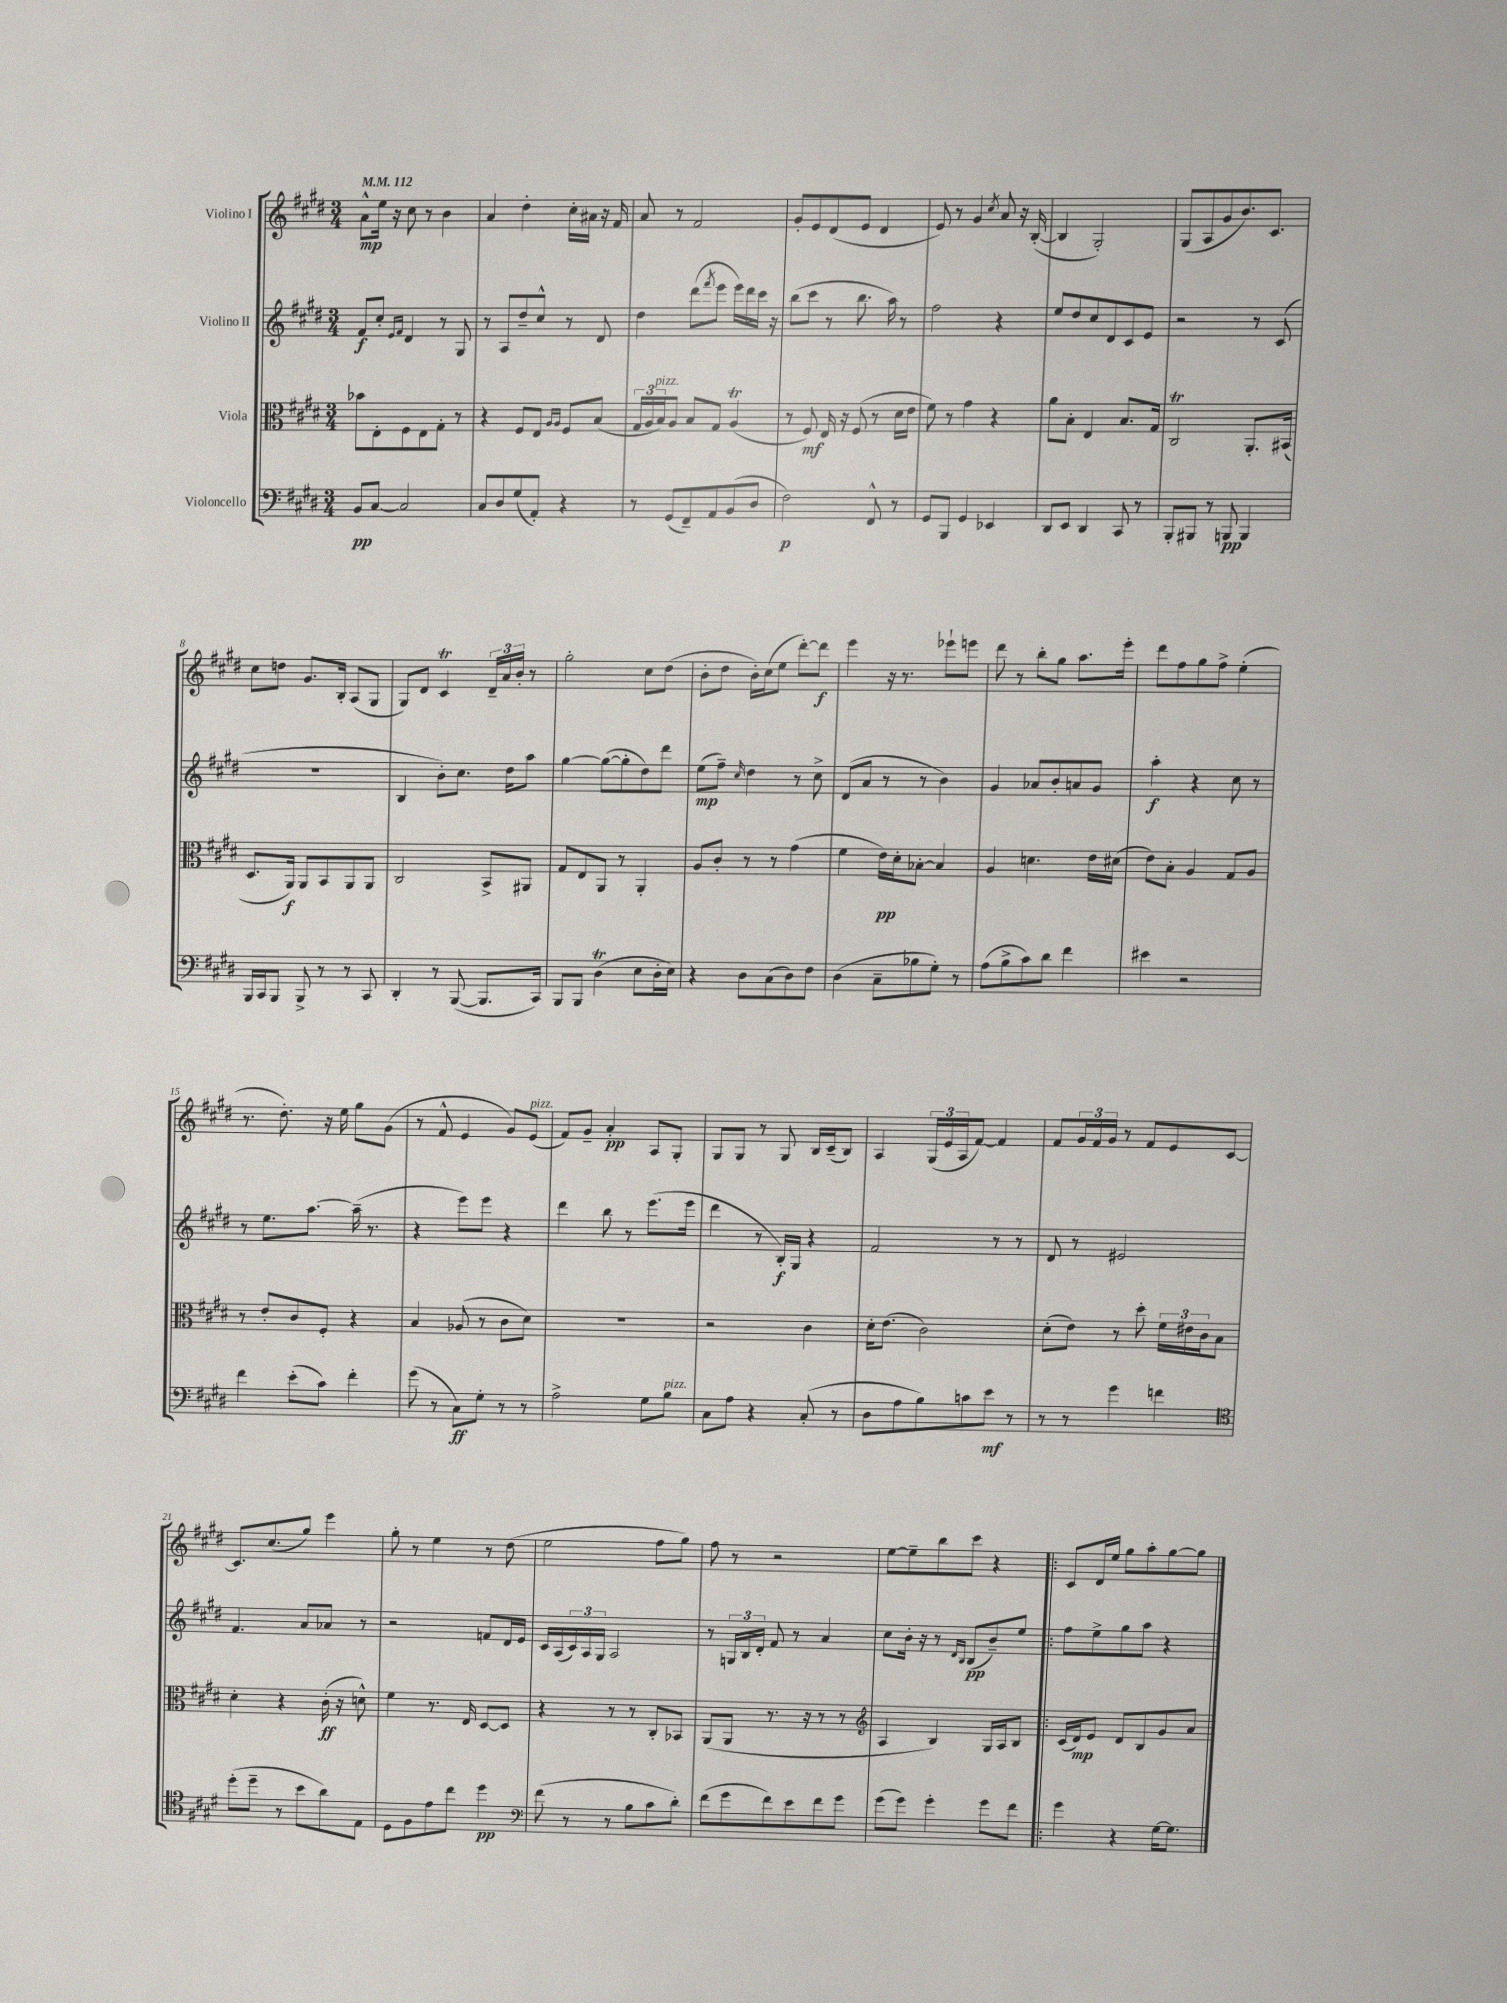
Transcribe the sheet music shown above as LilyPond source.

<<
\new StaffGroup <<
\new Staff = "s0" \with { instrumentName = "Violino I" } {
    \clef treble \key e \major \numericTimeSignature \time 3/4 \tempo 4 = 112
    a'8-^\mp e''16 r16 cis''8 r8 b'4 |
    a'4 dis''4-. cis''16-. ais'16 r16 fis'16 |
    a'8 r8 fis'2 |
    gis'8-. e'8 dis'8( e'8 dis'4 |
    e'8) r8 gis'4 \acciaccatura { cis''8 } a'8 r16 b16~-.( |
    b4 gis2-.) |
    gis8( a8 gis'8 b'8.) cis'8. |
    cis''8 d''8 gis'8. b16-. a8( gis8 |
    gis8) dis'8 cis'4\trill \tuplet 3/2 { dis'16-- a'16 b'16-. } r8 |
    gis''2-. cis''8 dis''8( |
    b'8-. dis''8 b'16-.) cis''16( e''8 dis'''8~-.) dis'''8\f |
    e'''4 r16 r8. ees'''8-! e'''8 |
    dis'''8 r8 b''8-. gis''8 a''8. e'''16-. |
    dis'''8 fis''8 gis''8 fis''8-> e''4-.( |
    r8. dis''8.-.) r16 e''16 gis''8 gis'8( |
    r8 fis'8-^ e'4 gis'8) e'8^\markup { \italic "pizz." }( |
    fis'8) gis'8-- a'4-.\pp a8 gis8-. |
    gis8 gis8 r8 gis8 b16 cis'16--( b8) |
    a4 \tuplet 3/2 { gis16( e'16 a16 } fis'8~) fis'4 |
    fis'8 \tuplet 3/2 { gis'16 fis'16 gis'16 } r8 fis'8 e'8 cis'8~ |
    cis'8. cis''8.( gis''8) e'''4 |
    gis''8-. r8 e''4 r8 dis''8( |
    e''2 fis''8 gis''8) |
    fis''8 r8 r2 |
    e''8~ e''8-- b''8 cis'''8 r4 |
    \bar ".|:" cis'8 dis'16 e''16 gis''8 a''8-. gis''8~ gis''8 \bar "|." |
}
\new Staff = "s1" \with { instrumentName = "Violino II" } {
    \clef treble \key e \major \numericTimeSignature \time 3/4
    fis'8\f cis''8-. \grace { e'16 fis'16 } dis'4 r8 gis8 |
    r8 a8 dis''8-- cis''8-^ r8 dis'8 |
    dis''4 dis'''8( \acciaccatura { fis'''8 } e'''8 e'''16) dis'''16 cis'''16 r16 |
    b''8( cis'''8 r8 b''8. a''16) r8 |
    fis''2 r4 |
    e''8 dis''8 cis''8 dis'8 cis'8 e'8 |
    r2 r8 cis'8( |
    R2. |
    b4 b'8-.) cis''8. dis''16 a''8 |
    gis''4~ gis''8~( gis''8-. dis''8) dis'''8 |
    e''8\mp( fis''8--) \grace { cis''16 } dis''4 r8 cis''8-> |
    dis'8( a'8 r8 r8 b'4) |
    gis'4 aes'8 b'8-. a'8 gis'8 |
    a''4-.\f r4 cis''8 r8 |
    r8 e''8. a''8.~ a''16--( r8. |
    r4 e'''8) e'''8 r4 |
    dis'''4 b''8 r8 e'''8.( e'''16 |
    dis'''4 r8 b16-.\f) gis16 r4 |
    fis'2 r8 r8 |
    dis'8 r8 eis'2 |
    fis'4. a'8 aes'8 r8 |
    r2 f'8 dis'16 e'16 |
    cis'16 a16( \tuplet 3/2 { cis'16) a16 gis16 } a2 |
    r8 \tuplet 3/2 { g16 b16 dis'16-. } fis'8 r8 a'4 |
    cis''8 b'16-. r16 r8 \grace { dis'16 b16 } b8\pp( b'8--) e''8 |
    \bar ".|:" fis''8 e''8-> gis''8 a''8 r4 \bar "|." |
}
\new Staff = "s2" \with { instrumentName = "Viola" } {
    \clef alto \key e \major \numericTimeSignature \time 3/4
    bes'8 e8-. fis8 e8 gis8-. r8 |
    r4 fis8 e8 \grace { a16 a16 } fis8 b8( |
    \tuplet 3/2 { gis16 a16 b16^\markup { \italic "pizz." }) } a8 b8 gis8 a4\trill( |
    r8 fis8\mf) e16 r16 fis8( r8 dis'16 e'16 |
    fis'8) r8 gis'4 r4 |
    a'8 b8-. e4 b8. gis16 |
    cis2\trill a,8.-. bis,16( |
    dis8. a,16\f) a,8 b,8 a,8 a,8 |
    cis2 b,8-> ais,8 |
    gis8 e8 a,8 r8 a,4-. |
    a8 cis'8-. r8 r8 gis'4( |
    fis'4 e'16\pp) dis'16-. bes8~-. bes4 |
    a4 d'4. e'16 dis'16( |
    e'8) b8-. a4 gis8 a8 |
    r8 e'8-. cis'8 fis8-. r4 |
    b4 aes8( r8 cis'8 dis'8) |
    R2. |
    r2 cis'4 |
    dis'16-. e'8.( cis'2) |
    dis'8-.( e'8) r8 dis''8-. \tuplet 3/2 { fis'16 eis'16 cis'16 } b8 |
    dis'4-. r4 cis'16-.\ff( r16 d'8-^) |
    fis'4 r8. e16 dis8~ dis8 |
    r4 r8 r8 cis8-. bes,8 |
    a,8( a,8 r8. r16 r8 r8 |
    \clef treble a4 b4) gis16 a16 b8 |
    \bar ".|:" cis'16( dis'16\mp) e'8 dis'8 b8 gis'8 a'8 \bar "|." |
}
\new Staff = "s3" \with { instrumentName = "Violoncello" } {
    \clef bass \key e \major \numericTimeSignature \time 3/4
    b,8\pp cis8~ cis2 |
    cis8 dis8 gis8( a,8-.) r4 |
    r8 gis,8( fis,8--) a,8 b,8( dis8 |
    fis2\p) fis,8-^ r8 |
    gis,8 b,,8 gis,4 ees,4 |
    dis,8 e,8 dis,4 cis,8 r8 |
    b,,8-. bis,,8 r8 b,,8\pp b,,4 |
    b,,16 cis,16 b,,8 b,,8-> r8 r8 cis,8 |
    dis,4-. r8 b,,8~( b,,8. cis,16) |
    b,,8 b,,8 dis4\trill( e8 dis16-. e16) |
    r4 dis8 cis8( dis8) fis8 |
    dis4( cis8-- bes8 gis8-.) r8 |
    a8( b8-> cis'8) dis'8 fis'4 |
    eis'4 r2 |
    fis'4 e'8-.( cis'8) fis'4-. |
    gis'8( r8 cis8\ff) gis8-. r8 r8 |
    a2-> gis8 b8^\markup { \italic "pizz." } |
    cis8 a8 r4 cis8-.( r8 |
    dis8 a8 b8) c'8 e'8\mf r8 |
    r8 r8 gis'4 f'4 |
    \clef tenor dis''8-.( dis''8-- r8 b'8 a'8) e8 |
    dis8 fis8 e'8 cis''8 dis''4\pp |
    \clef bass fis'8( r8 r8 b8 cis'8 dis'8-.) |
    fis'8( gis'8 fis'8) e'8 fis'8 gis'8 |
    gis'8( gis'8) gis'4-. gis'8 fis'8 |
    \bar ".|:" gis'4 r4 gis16~ gis8. \bar "|." |
}
>>
>>
